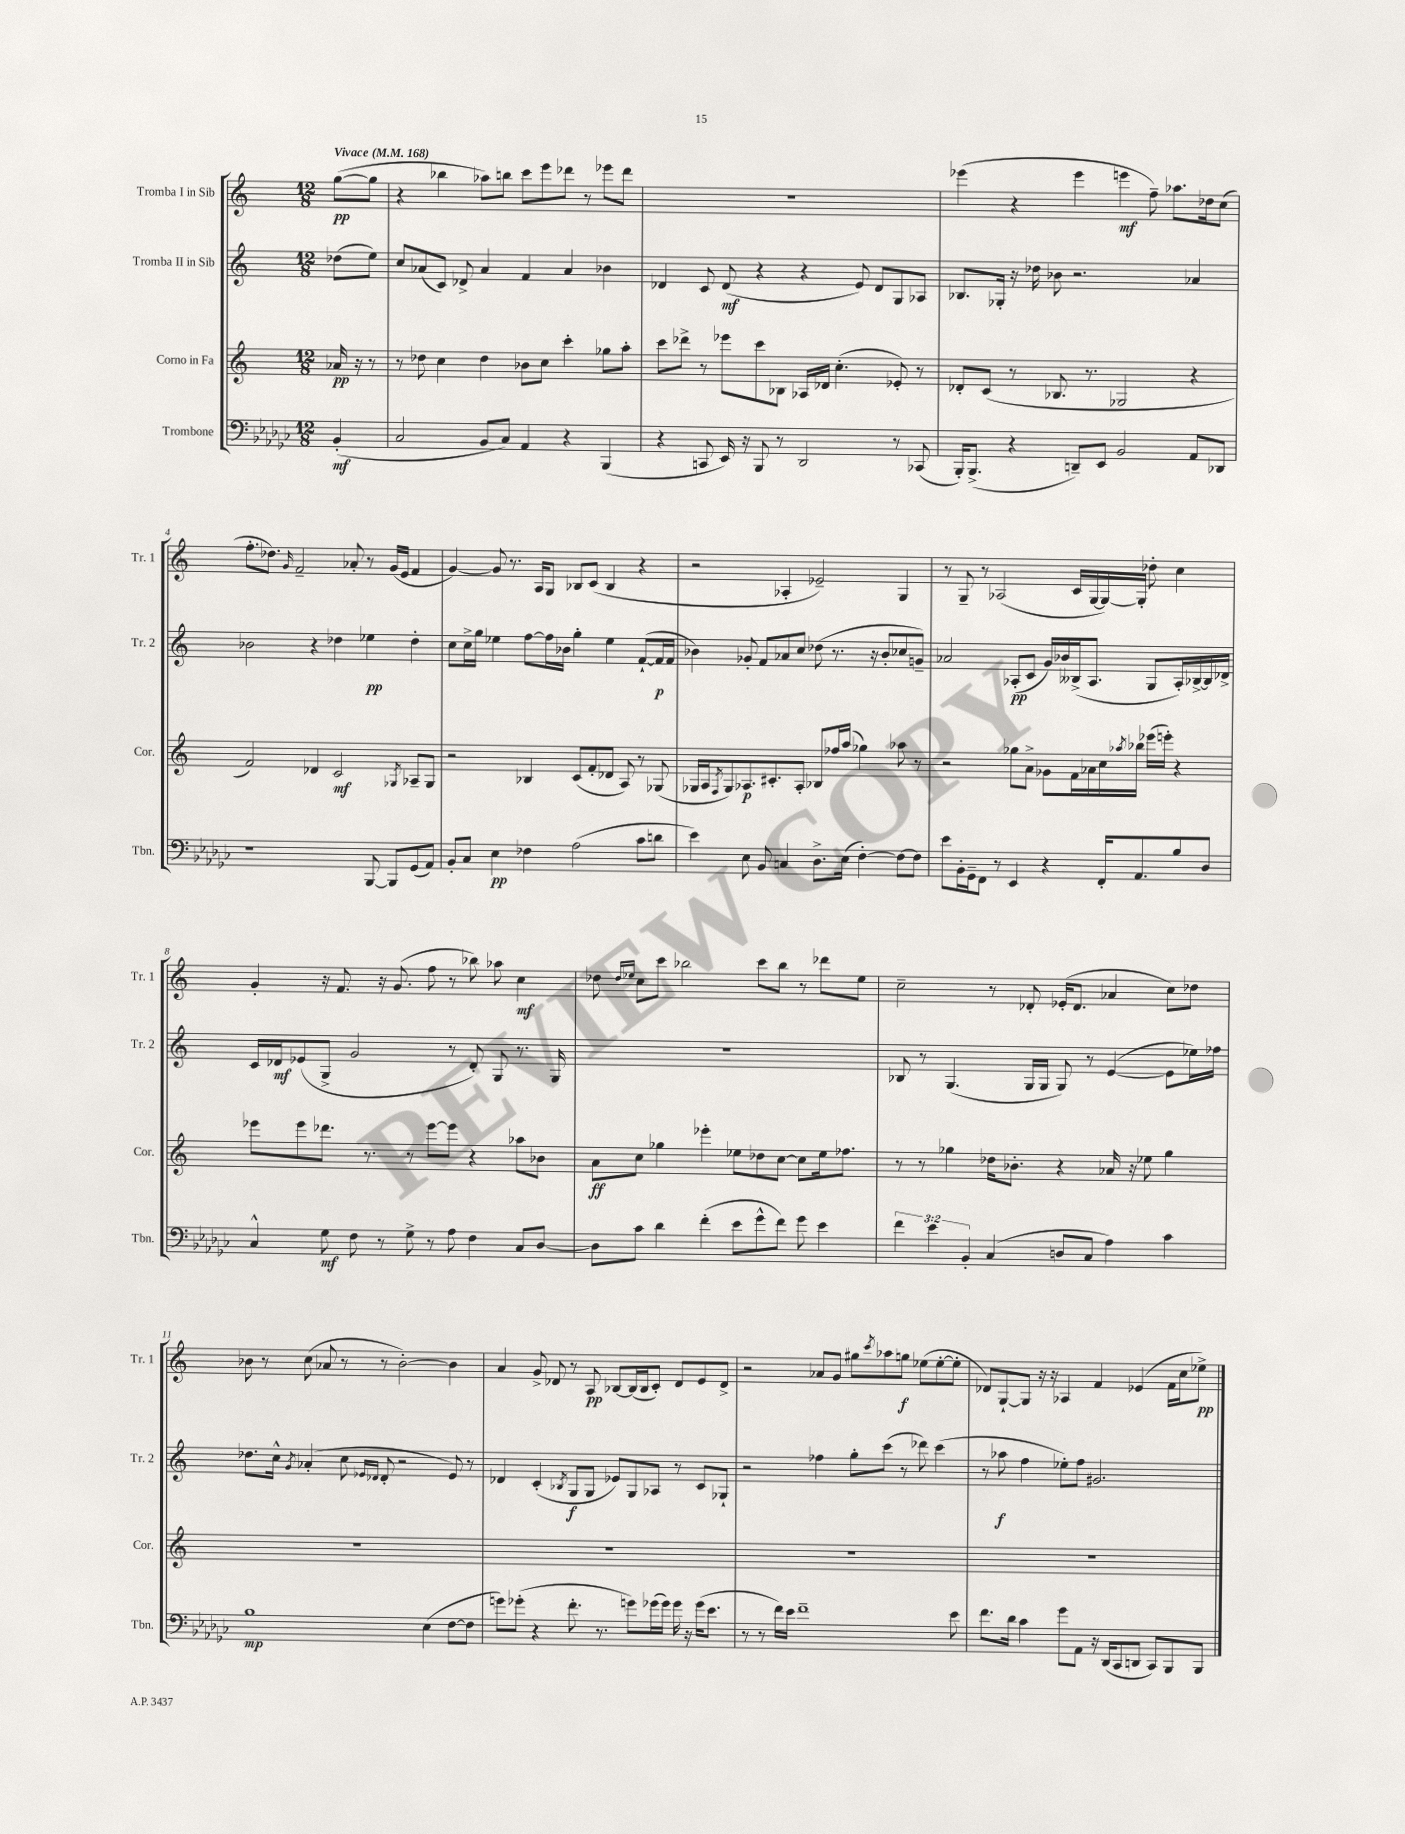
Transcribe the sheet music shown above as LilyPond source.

<<
\new StaffGroup <<
\new Staff = "s0" \with { instrumentName = "Tromba I in Sib" shortInstrumentName = "Tr. 1" } {
    \clef treble \key c \major \numericTimeSignature \time 12/8 \partial 4 \tempo "Vivace" 4 = 168
    g''8~\pp( g''8 |
    r4 bes''4 aes''8) b''8 c'''8 e'''8 des'''8 r8 ees'''8 des'''8 |
    R1. |
    ees'''4( r4 ees'''4 e'''4\mf f''8--) aes''8. des''16 c''8( |
    f''8.-. des''8.) \grace { g'16 } f'2-- aes'8-. r8 g'16( e'16 f'4 |
    g'4~) g'8 r8. a16 g8 bes8 c'8( bes4 r4 |
    r2 aes4-. ees'2--) g4 |
    r8 g8-- r8 aes2( c'16 g16~ g16~) g16-. des''8-. c''4 |
    g'4-. r16 f'8. r16 g'8.( f''8 r8 bes''8) aes''8 c''4\mf |
    des''8 \grace { des''16 ees''16 } c''8 c'''8 bes''2 c'''8 bes''8 r8 des'''8 ees''8 |
    c''2-- r8 des'8-. ees'16-.( des'8. aes'4 c''8) des''8 |
    bes'8 r8 c''8( aes'8 r8 r8 bes'2~-.) bes'4 |
    a'4 g'8-> des'8 r8 a8\pp bes8~ bes16( bes16 c'8-.) des'8 e'8 des'8-> |
    r2 aes'8 g'8 gis''8 \acciaccatura { c'''8 } aes''8 g''8\f ees''8( ees''8~-. ees''8-. |
    des'8) g8~-! g8 r16 r16 aes4 f'4 ees'4( f'16 c''16 ees''8->\pp) \bar "|." |
}
\new Staff = "s1" \with { instrumentName = "Tromba II in Sib" shortInstrumentName = "Tr. 2" } {
    \clef treble \key c \major \numericTimeSignature \time 12/8 \partial 4
    des''8( e''8) |
    c''8 aes'8( c'8) des'8-> aes'4 f'4 aes'4 bes'4 |
    des'4 c'8 des'8\mf( r4 r4 e'8) des'8 g8 aes8 |
    bes8. ges16-. r16 des''16 bes'8 r2. aes'4 |
    bes'2 r4 des''4 ees''4\pp des''4-. |
    c''8 c''16-> g''16 ees''4 f''8~ f''16 bes'16 g''4-. ees''4 f'8~-!( f'16\p f'16 |
    bes'4) ges'8-. f'8 aes'8 c''8 des''8( r8. r16 bes'8-. ces''8 g'8--) |
    aes'2 aes8-.\pp( c'8 g'16) bes'16 beses16->( aes8. g8 aes16-.) bes16~-> bes16 des'16-> |
    c'16 des'16\mf ees'8( g8-> g'2 r8 des'8-.) g8 r8. g16 |
    R1. |
    bes8 r8 g4.( g16 g16 g8) r8 e'4~( e'8 ees''16) fes''16 |
    des''8. c''16-^ \acciaccatura { g'8 } aes'4-.( c''8 \grace { ees'16 des'16 } des'8-. r2 ees'8) r8 |
    des'4 c'4-.( \acciaccatura { bes8 } g8\f g8 ees'8) g8 aes8 r8 c'8 ges8-! |
    r2 fes''4 g''8-. c'''8( r8 des'''8) c'''4( |
    r8 aes''8\f f''4 ees''8-.) f''8 gis'2. \bar "|." |
}
\new Staff = "s2" \with { instrumentName = "Corno in Fa" shortInstrumentName = "Cor." } {
    \clef treble \key c \major \numericTimeSignature \time 12/8 \partial 4
    aes'16\pp r16 r8 |
    r8 des''8 c''4 des''4 bes'8 c''8 c'''4-. ges''8 a''8-. |
    c'''8 des'''8-> r8 ees'''8 c'''8 bes8 aes16 des'16 c''4.-.( ees'8-.) r8 |
    des'8-. c'8( r8 bes8. r8. ges2 r4 |
    f'2) des'4 c'2\mf \acciaccatura { ges8 } aes8-- ges8 |
    r2 bes4 c'8( f'8-. des'8 a8) r8 ges8( |
    ges16 a16 \acciaccatura { f8 } ges8) aes8.\p cis'8.-. aes8-. bes8 fes''16 a''16( ges''4) aes''8 r8 |
    r2 ges''8 a'8-> ges'8 f'16 aes'16 c''16 \acciaccatura { aes''8 } bes''16 ees'''16( e'''16-.) r4 |
    ees'''8 ees'''8 des'''8. r8. r8 ees'''8~ ees'''8 r4 aes''8 bes'8 |
    a'8\ff c''8 ges''4 ees'''4-. ees''8 des''8 c''8~ c''8 ees''16 fes''8. |
    r8 r8 ges''4 des''16 bes'8.-. r4 aes'16 r16 ees''8 ges''4 |
    R1. |
    R1. |
    R1. |
    R1. \bar "|." |
}
\new Staff = "s3" \with { instrumentName = "Trombone" shortInstrumentName = "Tbn." } {
    \clef bass \key ges \major \numericTimeSignature \time 12/8 \override Staff.TupletNumber.text = #tuplet-number::calc-fraction-text \partial 4
    bes,4-.\mf( |
    ces2 bes,8 ces8) aes,4 r4 bes,,4( |
    r4 c,8 ees,16) r16 bes,,8 r8 des,2 r8 ces,8( |
    bes,,16-.) bes,,8.->( r4 d,8--) ees,8 bes,2 aes,8 des,8 |
    r1 bes,,8~ bes,,8 ges,8( aes,8) |
    bes,8-. ces8 ees4\pp fes4 aes2( ces'8 d'8 |
    ees'4) ees8 bes,8 c4 des8.-> ees16( f4~-.) f8~ f8 |
    ees'8 bes,16-. ges,16-- f,8 r8 ees,4 r4 f,16-. aes,8. bes8 des8 |
    ces4-^ ges8\mf f8 r8 ges8-> r8 aes8 f4 ces8 des8~ |
    des8 ces'8 des'4 f'4-.( ees'8 ges'8-^ f'8) ges'8 ees'4 |
    \tuplet 3/2 { f'4 ees'4 bes,4-. } ces4( d8 ces8 aes4) ces'4 |
    bes1\mp ees4( f8~ f8 |
    g'8) ges'8-.( r4 f'8.-. r8. g'8) ges'16( ges'16) ges'16 r16 ges'16( ees'8. |
    r8 r8 f'16) ees'16 f'1-- ees'8 |
    f'8. des'16 ces'4 ges'8 aes,8 r16 des,16( ces,8 d,8 ces,8) bes,,8 bes,,8 \bar "|." |
}
>>
>>
